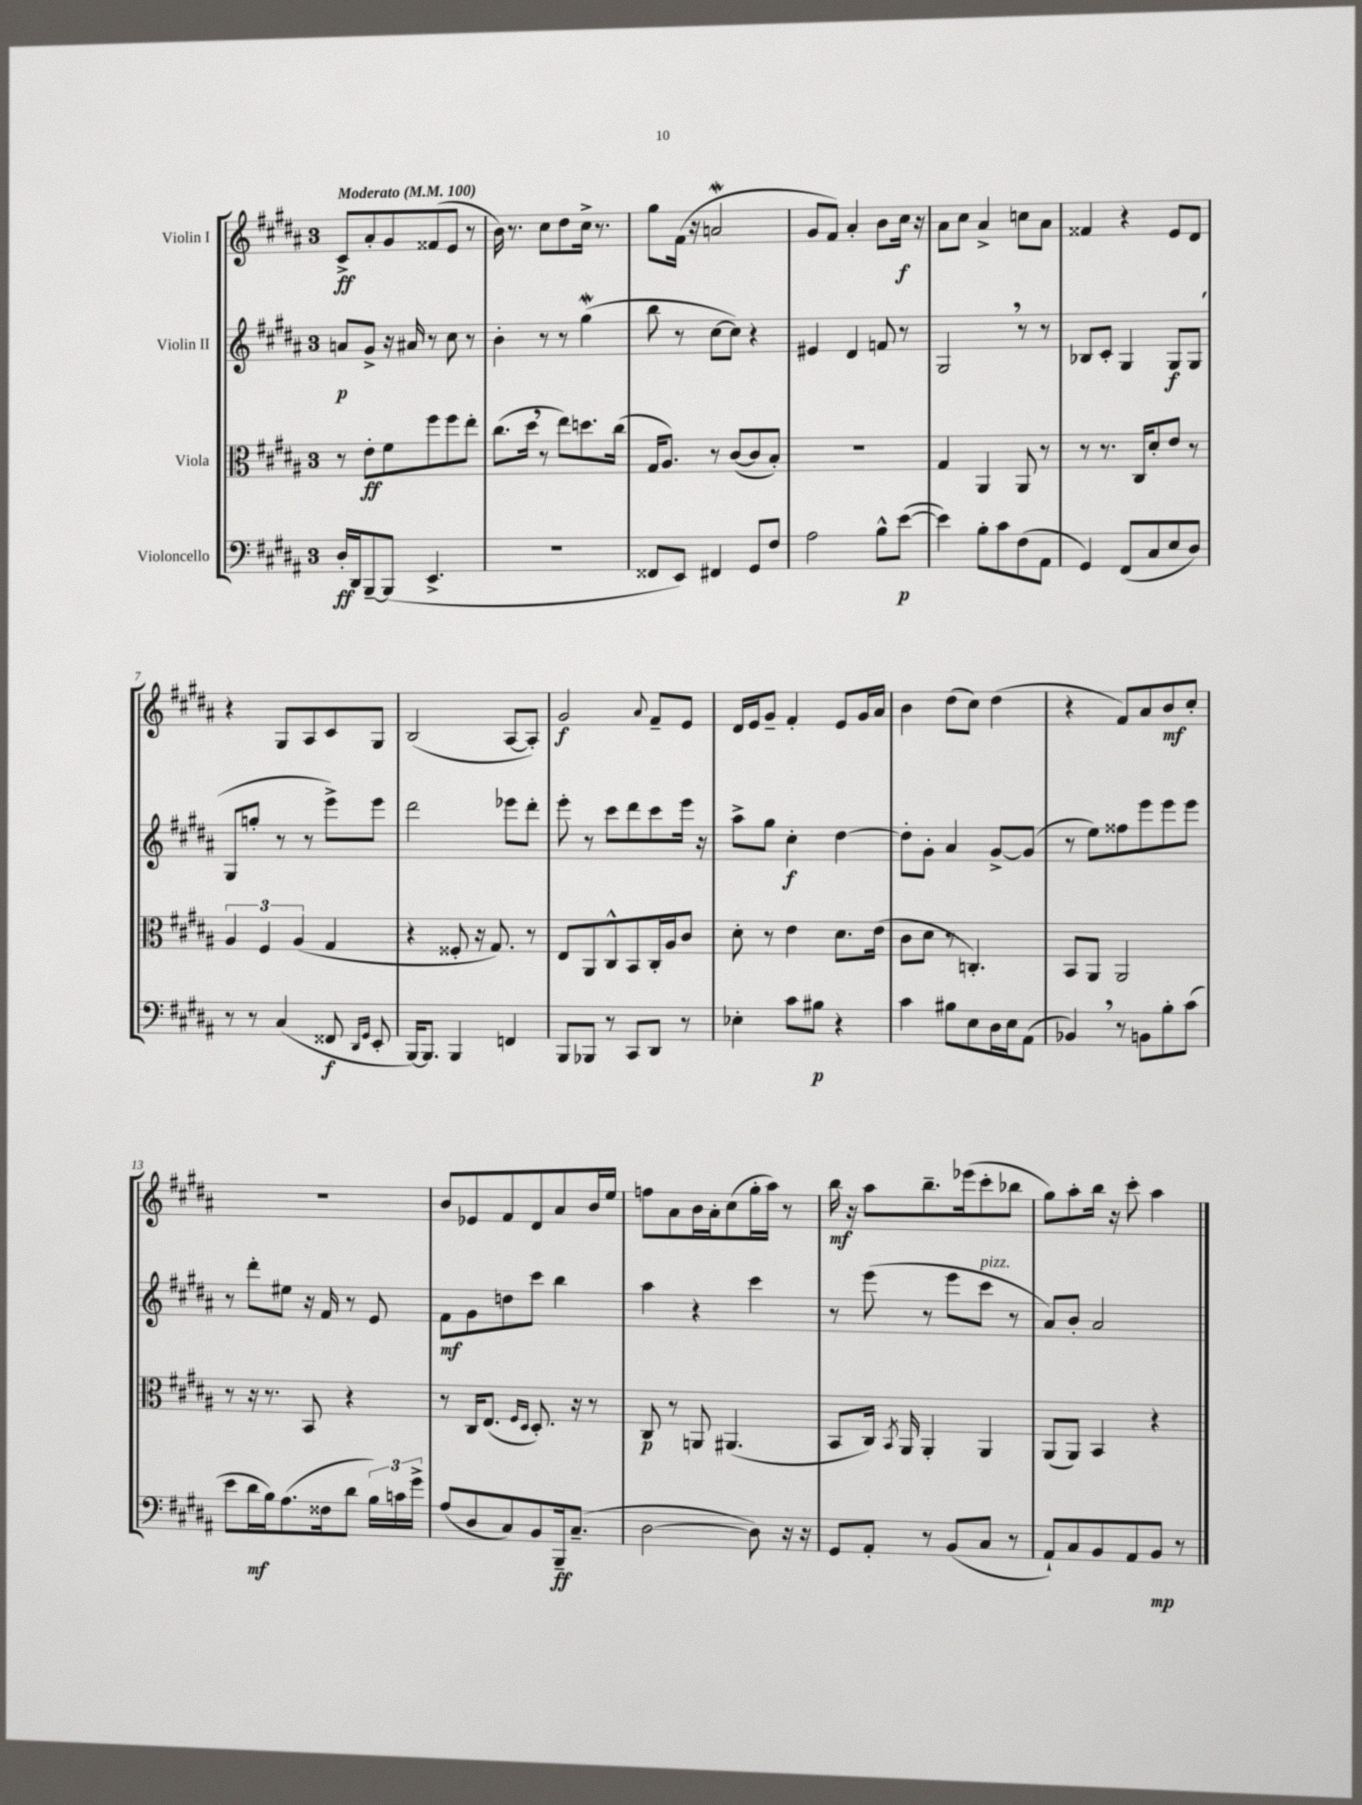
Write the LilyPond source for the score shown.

<<
\new StaffGroup <<
\new Staff = "s0" \with { instrumentName = "Violin I" } {
    \clef treble \key b \major \once \override Staff.TimeSignature.style = #'single-digit \time 3/4 \tempo "Moderato" 4 = 100
    \autoBeamOff cis'8[->\ff ais'8-. gis'8 fisis'8( e'8] r8 |
    b'16) r8. cis''8[ dis''8 cis''16]-> r8. |
    gis''8[ fis'16]( r16 a'2\mordent |
    gis'8[ fis'8]) ais'4-. b'8[ cis''16]\f r16 |
    ais'8[ cis''8] ais'4-> c''8[ ais'8] |
    fisis'4 r4 e'8[ dis'8] |
    r4 gis8[ ais8 cis'8 gis8] |
    b2( ais8[~ ais8]-.) |
    gis'2\f \appoggiatura { ais'8 } fis'8[-- e'8] |
    dis'16[ e'16 gis'8]-- fis'4-. e'8[ gis'16 ais'16] |
    b'4 dis''8[( cis''8]) dis''4( |
    r4 fis'8[) ais'8 b'8\mf cis''8]-. |
    R2. |
    b'8[ ees'8 fis'8 dis'8 ais'8 b'16 e''16] |
    f''8[ ais'8 b'16 ais'16-. cis''8( gis''16-. ais''16]) r8 |
    b''16\mf r16 ais''8[ b''8.-- ees'''16( cis'''8-. bes''8] |
    gis''8[) ais''8-. b''16] r16 cis'''8-. ais''4 \bar "|." |
}
\new Staff = "s1" \with { instrumentName = "Violin II" } {
    \clef treble \key b \major \once \override Staff.TimeSignature.style = #'single-digit \time 3/4
    \autoBeamOff a'8[\p gis'8]-> r16 ais'16 r8 cis''8 r8 |
    b'4-. r8 r8 gis''4\mordent( |
    b''8 r8 cis''8[~ cis''8]) r4 |
    eis'4 dis'4 f'8 r8 |
    gis2 \breathe r8 r8 |
    bes8[ cis'8]-. gis4 gis8[\f gis8]( |
    gis8[ g''8]-. r8 r8 e'''8[->) e'''8] |
    dis'''2 ees'''8[ dis'''8]-. |
    e'''8-. r8 cis'''8[ dis'''8 cis'''8 e'''16] r16 |
    ais''8[-> gis''8] cis''4-.\f dis''4~ |
    dis''8[-. gis'8]-. ais'4 gis'8[~-> gis'8]( |
    r8 e''8[) fisis''8 e'''8 e'''8 e'''8] |
    r8 dis'''8[-. eis''8] r16 fis'16 r8 e'8 |
    fis'8[\mf gis'8 d''8 cis'''8] b''4 |
    ais''4 r4 cis'''4 |
    r8 e'''8( r8 e'''8[ cis'''8]^\markup { \italic "pizz." } r8 |
    ais'8[) b'8]-. ais'2 \bar "|." |
}
\new Staff = "s2" \with { instrumentName = "Viola" } {
    \clef alto \key b \major \once \override Staff.TimeSignature.style = #'single-digit \time 3/4
    \autoBeamOff r8 e'8[-.\ff fis'8 fis''8 fis''8 e''8]-. |
    cis''8.[( dis''16] \breathe r8 e''8[) d''8. cis''16]( |
    gis16[ ais8.]) r8 cis'8[~( cis'8 b8]-.) |
    R2. |
    gis4 ais,4 ais,8 r8 |
    r8 r8. cis16[ dis'8-. e'8] r8 |
    \tuplet 3/2 { ais4 fis4 ais4( } gis4 |
    r4 fisis8-. r16 gis8.) r8 |
    e8[ ais,8 cis8-^ b,8 cis16-. ais16 cis'8] |
    dis'8-. r8 e'4 dis'8.[ e'16]( |
    cis'8[ dis'8] r8 c4.-.) |
    b,8[ ais,8] ais,2 |
    r8 r16 r8. b,8 r4 |
    r8 cis16[ e8.]( \grace { fis16[ dis16] } dis8.-.) r16 r8 |
    cis8\p r8 a,8 ais,4.( |
    b,8[ cis16]) \acciaccatura { b,8 } ais,16 ais,4-. ais,4 |
    ais,8[( ais,8]) b,4 r4 \bar "|." |
}
\new Staff = "s3" \with { instrumentName = "Violoncello" } {
    \clef bass \key b \major \once \override Staff.TimeSignature.style = #'single-digit \time 3/4
    \autoBeamOff dis16[-.\ff dis,16 b,,8~-- b,,8]( e,4.-> |
    R2. |
    fisis,8[ e,8]) fis,4 gis,8[ fis8] |
    ais2 b8[-^ e'8]~\p( |
    e'4) b8[-. cis'8 fis8( ais,8] |
    gis,4) fis,8[( cis8 e8 dis8]) |
    r8 r8 cis4( fisis,8\f \grace { dis,16[ gis,16] } e,8-. |
    b,,16[~) b,,8.] b,,4 f,4 |
    b,,8[ bes,,8] r8 cis,8[ dis,8] r8 |
    ees4-. cis'8[ bis8]\p r4 |
    cis'4 bis8[ e8 dis16 e16 ais,8]( |
    bes,4) \breathe r8 b,8[ b8-. cis'8]( |
    e'8[ dis'16\mf b16) ais8.( fisis16 dis'8] \tuplet 3/2 { b16[) c'16 gis'16]-> } |
    ais8[( dis8 cis8) b,8 b,,16--\ff cis8.]--( |
    dis2~ dis8) r16 r16 |
    gis,8[ ais,8]-. r8 b,8[( cis8] r8 |
    ais,8[-!) cis8 b,8 ais,8 b,8]\mp r8 \bar "|." |
}
>>
>>
